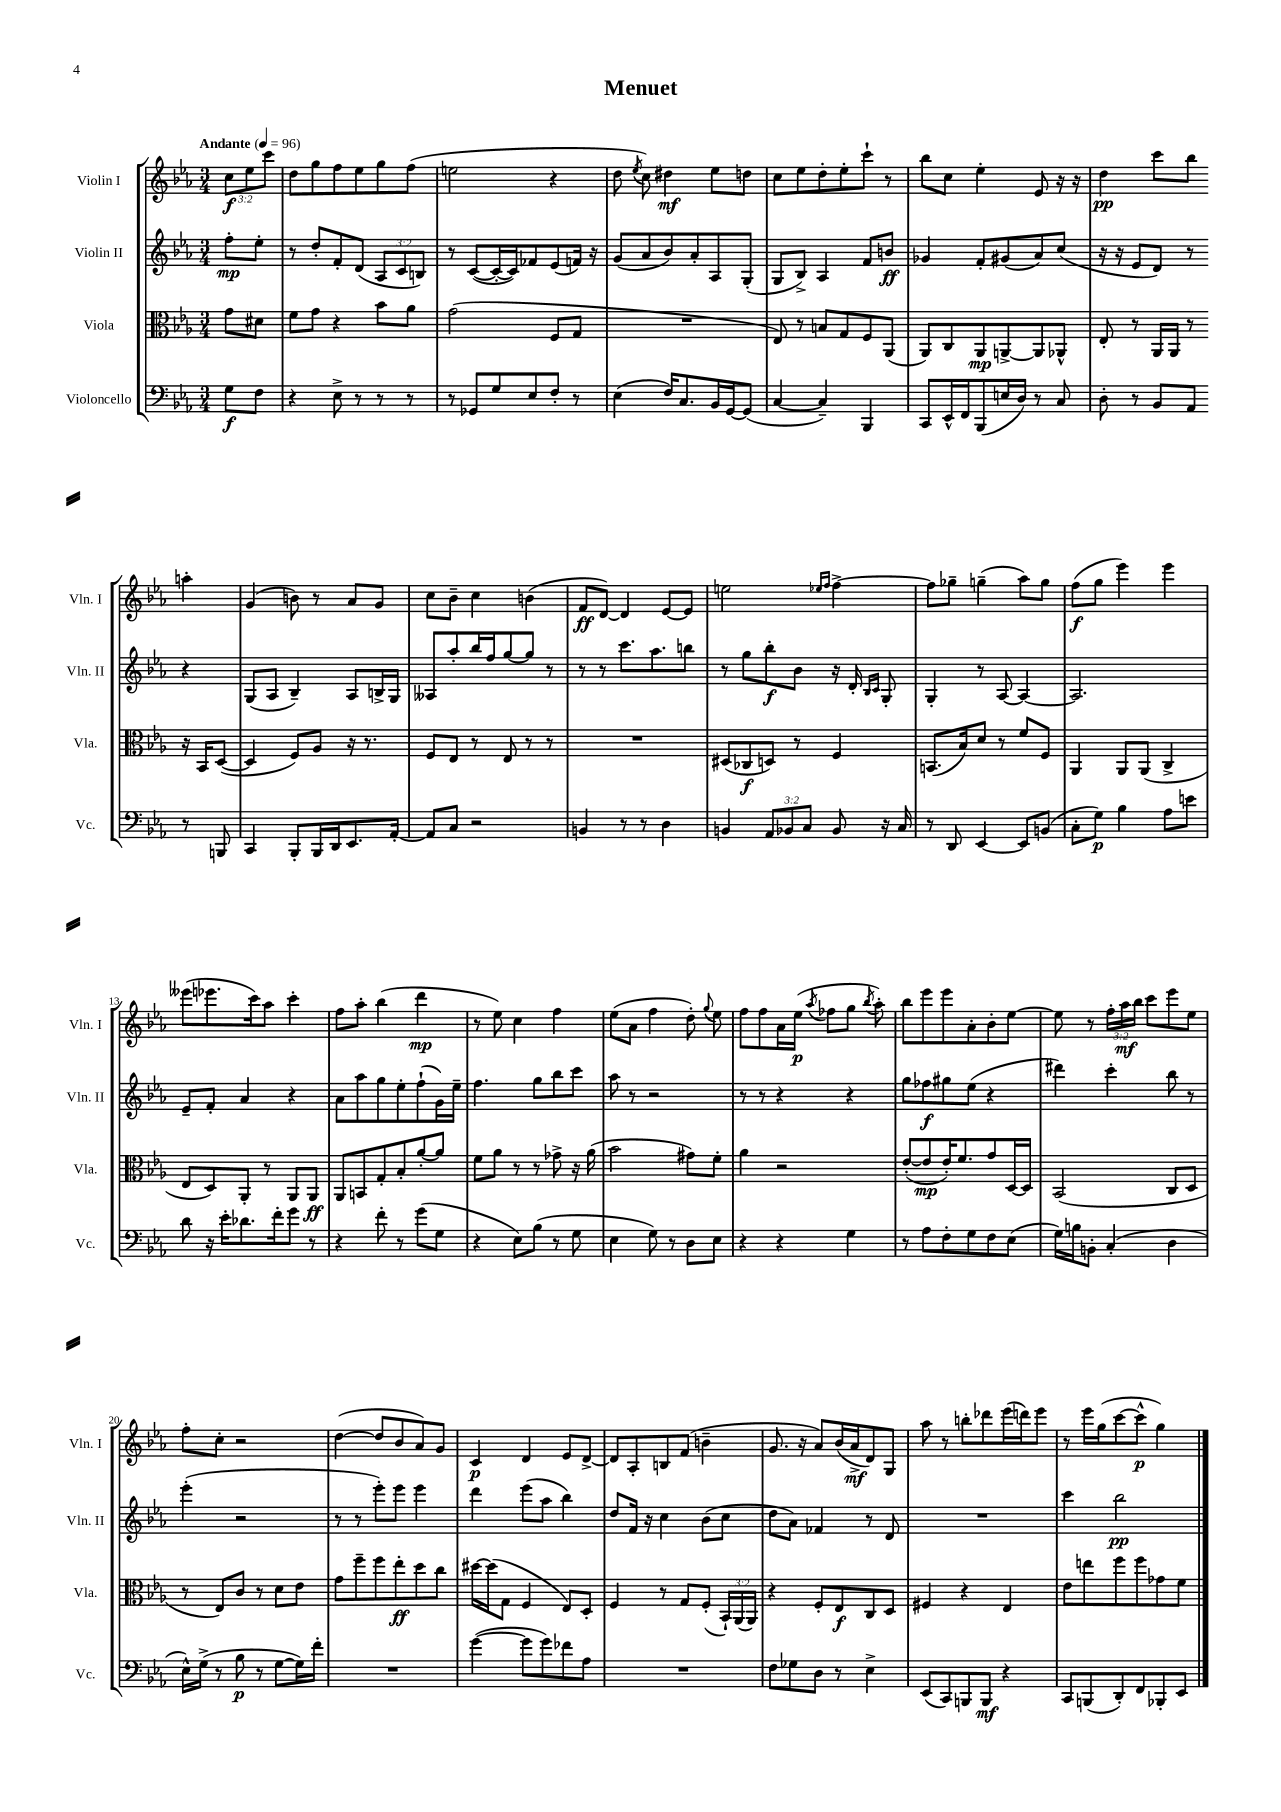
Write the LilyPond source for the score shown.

\header { title = "Menuet" }
<<
\new StaffGroup <<
\new Staff = "s0" \with { instrumentName = "Violin I" shortInstrumentName = "Vln. I" } {
    \clef treble \key ees \major \numericTimeSignature \time 3/4 \override Staff.TupletNumber.text = #tuplet-number::calc-fraction-text \partial 4 \tempo "Andante" 4 = 96
    \autoBeamOff \tuplet 3/2 { c''8[\f ees''8 c'''8] } |
    d''8[ g''8 f''8 ees''8 g''8 f''8]( |
    e''2 r4 |
    d''8 \acciaccatura { ees''8 } c''8) dis''4\mf ees''8[ d''8] |
    c''8[ ees''8 d''8-. ees''8-. c'''8]-! r8 |
    bes''8[ c''8] ees''4-. ees'8 r16 r16 |
    d''4\pp c'''8[ bes''8] a''4-. |
    g'4( b'8) r8 aes'8[ g'8] |
    c''8[ bes'8]-- c''4 b'4( |
    f'8[\ff d'8]~) d'4 ees'8[~ ees'8] |
    e''2 \grace { ees''16[ f''16] } f''4~-> |
    f''8[ ges''8]-- g''4--( aes''8[) g''8] |
    f''8[\f( g''8] ees'''4) ees'''4 |
    eeses'''8[( ees'''8. c'''16) aes''8] c'''4-. |
    f''8[ aes''8]-. bes''4( d'''4\mp |
    r8 ees''8) c''4 f''4 |
    ees''8[( aes'8] f''4 d''8-.) \appoggiatura { g''8 } ees''8 |
    f''8[ f''8 aes'16 ees''16]\p( \acciaccatura { aes''8 } fes''8[ g''8] \acciaccatura { bes''8 } aes''8-.) |
    bes''8[ ees'''8 ees'''8 aes'8-. bes'8-. ees''8]~ |
    ees''8 r8 \tuplet 3/2 { f''16[-. aes''16\mf bes''16] } c'''8[ ees'''8 ees''8] |
    f''8[-. c''8]-. r2 |
    d''4~( d''8[ bes'8 aes'8) g'8] |
    c'4\p d'4 ees'8[ d'8]~-> |
    d'8[ aes8-. b8 f'8]( b'4-- |
    g'8. r16 aes'8[) bes'16( aes'16->\mf d'8) g8] |
    aes''8 r8 b''8[-. des'''8 ees'''16( d'''16) ees'''8] |
    r8 ees'''16[ g''16( c'''8~ c'''8]-^\p g''4) \bar "|." |
}
\new Staff = "s1" \with { instrumentName = "Violin II" shortInstrumentName = "Vln. II" } {
    \clef treble \key ees \major \numericTimeSignature \time 3/4 \override Staff.TupletNumber.text = #tuplet-number::calc-fraction-text \partial 4
    \autoBeamOff f''8[-.\mp ees''8]-. |
    r8 d''8[-. f'8-. d'8]( \tuplet 3/2 { aes8[ c'8 b8]) } |
    r8 c'8[~( c'16~-. c'16) fes'8 ees'8( f'16]) r16 |
    g'8[( aes'8 bes'8) aes'8-. aes8 g8]-.( |
    g8[ bes8]->) aes4 f'8[ b'8]\ff |
    ges'4 f'8[-. gis'8( aes'8) c''8]( |
    r16 r16 ees'8[ d'8]) r8 r4 |
    g8[( aes8] bes4--) aes8[ b16-> g16] |
    aeses8[ aes''8-. bes''16 f''16 g''8~ g''8] r8 |
    r8 r8 c'''8.[ aes''8. b''8] |
    r8 g''8[ bes''8-.\f bes'8] r16 d'16-. \grace { bes16[ c'16] } g8-. |
    g4-. r8 aes8~ aes4~ |
    aes2. |
    ees'8[-- f'8]-. aes'4 r4 |
    aes'8[ aes''8 g''8 ees''8-. f''8-!( g'16) ees''16]-- |
    f''4. g''8[ bes''8 c'''8] |
    aes''8 r8 r2 |
    r8 r8 r4 r4 |
    g''8[ fes''8\f gis''8 ees''8]( r4 |
    dis'''4) c'''4-. bes''8 r8 |
    ees'''4-.( r2 |
    r8 r8 ees'''8[-.) ees'''8] ees'''4 |
    d'''4 ees'''8[( aes''8] bes''4) |
    d''8[ f'16] r16 c''4 bes'8[( c''8] |
    d''8[ aes'8]) fes'4 r8 d'8 |
    R2. |
    c'''4 bes''2\pp \bar "|." |
}
\new Staff = "s2" \with { instrumentName = "Viola" shortInstrumentName = "Vla." } {
    \clef alto \key ees \major \numericTimeSignature \time 3/4 \override Staff.TupletNumber.text = #tuplet-number::calc-fraction-text \partial 4
    \autoBeamOff g'8[ dis'8] |
    f'8[ g'8] r4 bes'8[ aes'8] |
    g'2( f8[ g8] |
    R2. |
    ees8) r8 b8[ g8 f8 aes,8]( |
    aes,8[) c8 aes,8\mp a,8~-> a,8 aes,8]-^ |
    ees8-. r8 aes,16[ aes,16] r8 r16 bes,16[ d8]~( |
    d4 f8[) aes8] r16 r8. |
    f8[ ees8] r8 ees8 r8 r8 |
    R2. |
    dis8[( ces8\f d8]) r8 f4 |
    b,8.[( bes16) d'8] r8 f'8[ f8] |
    aes,4 aes,8[ aes,8]( c4-> |
    ees8[ d8) aes,8]-. r8 aes,8[ aes,8]\ff |
    aes,8[ b,8 g8-. bes8-. aes'8~-. aes'8] |
    f'8[ aes'8] r8 r8 ges'8-> r16 aes'16( |
    bes'2 gis'8[) f'8]-. |
    aes'4 r2 |
    ees'8[~-.( ees'8\mp ees'16-.) f'8. g'8 d16~ d16] |
    bes,2( c8[ d8] |
    r8 ees8[) c'8] r8 d'8[ ees'8] |
    g'8[ f''8-- f''8 ees''8-.\ff d''8 c''8] |
    dis''16[~ dis''16( g8] f4 ees8[) d8]-. |
    f4 r8 g8[ f8]-.( \tuplet 3/2 { bes,16[-!) aes,16( aes,16]) } |
    r4 f8[-. ees8\f c8 d8] |
    fis4 r4 ees4 |
    ees'8[ e''8 f''8 f''8 ges'8 f'8] \bar "|." |
}
\new Staff = "s3" \with { instrumentName = "Violoncello" shortInstrumentName = "Vc." } {
    \clef bass \key ees \major \numericTimeSignature \time 3/4 \override Staff.TupletNumber.text = #tuplet-number::calc-fraction-text \partial 4
    \autoBeamOff g8[\f f8] |
    r4 ees8-> r8 r8 r8 |
    r8 ges,8[ g8 ees8 f8]-. r8 |
    ees4( f16[) c8. bes,16 g,16~ g,8]( |
    c4~ c4--) bes,,4 |
    c,8[ ees,16-^ f,16 bes,,8( e16 d16]) r8 c8 |
    d8-. r8 bes,8[ aes,8] r8 b,,8 |
    c,4 bes,,8[-. bes,,16 d,16 ees,8. aes,16]~-. |
    aes,8[ c8] r2 |
    b,4 r8 r8 d4 |
    b,4 \tuplet 3/2 { aes,8[ bes,8 c8] } bes,8 r16 c16 |
    r8 d,8 ees,4~ ees,8[ b,8]( |
    c8[-. g8]\p) bes4 aes8[ e'8] |
    d'8 r16 ees'16[-. des'8. f'16-. g'8] r8 |
    r4 f'8-. r8 g'8[( g8] |
    r4 ees8[) bes8]( r8 g8 |
    ees4 g8) r8 d8[ ees8] |
    r4 r4 g4 |
    r8 aes8[ f8-. g8 f8 ees8]( |
    g16[) b16 b,8]-. c4-.( d4 |
    ees16[-^) g16]->( r8 bes8\p r8 g8[~ g16) f'16]-. |
    R2. |
    g'4~( g'8[ g'8) fes'8 aes8] |
    R2. |
    f8[ ges8 d8] r8 ees4-> |
    ees,8[( c,8) b,,8 b,,8]\mf r4 |
    c,8[ b,,8( d,8-.) f,8 bes,,8-. ees,8] \bar "|." |
}
>>
>>
